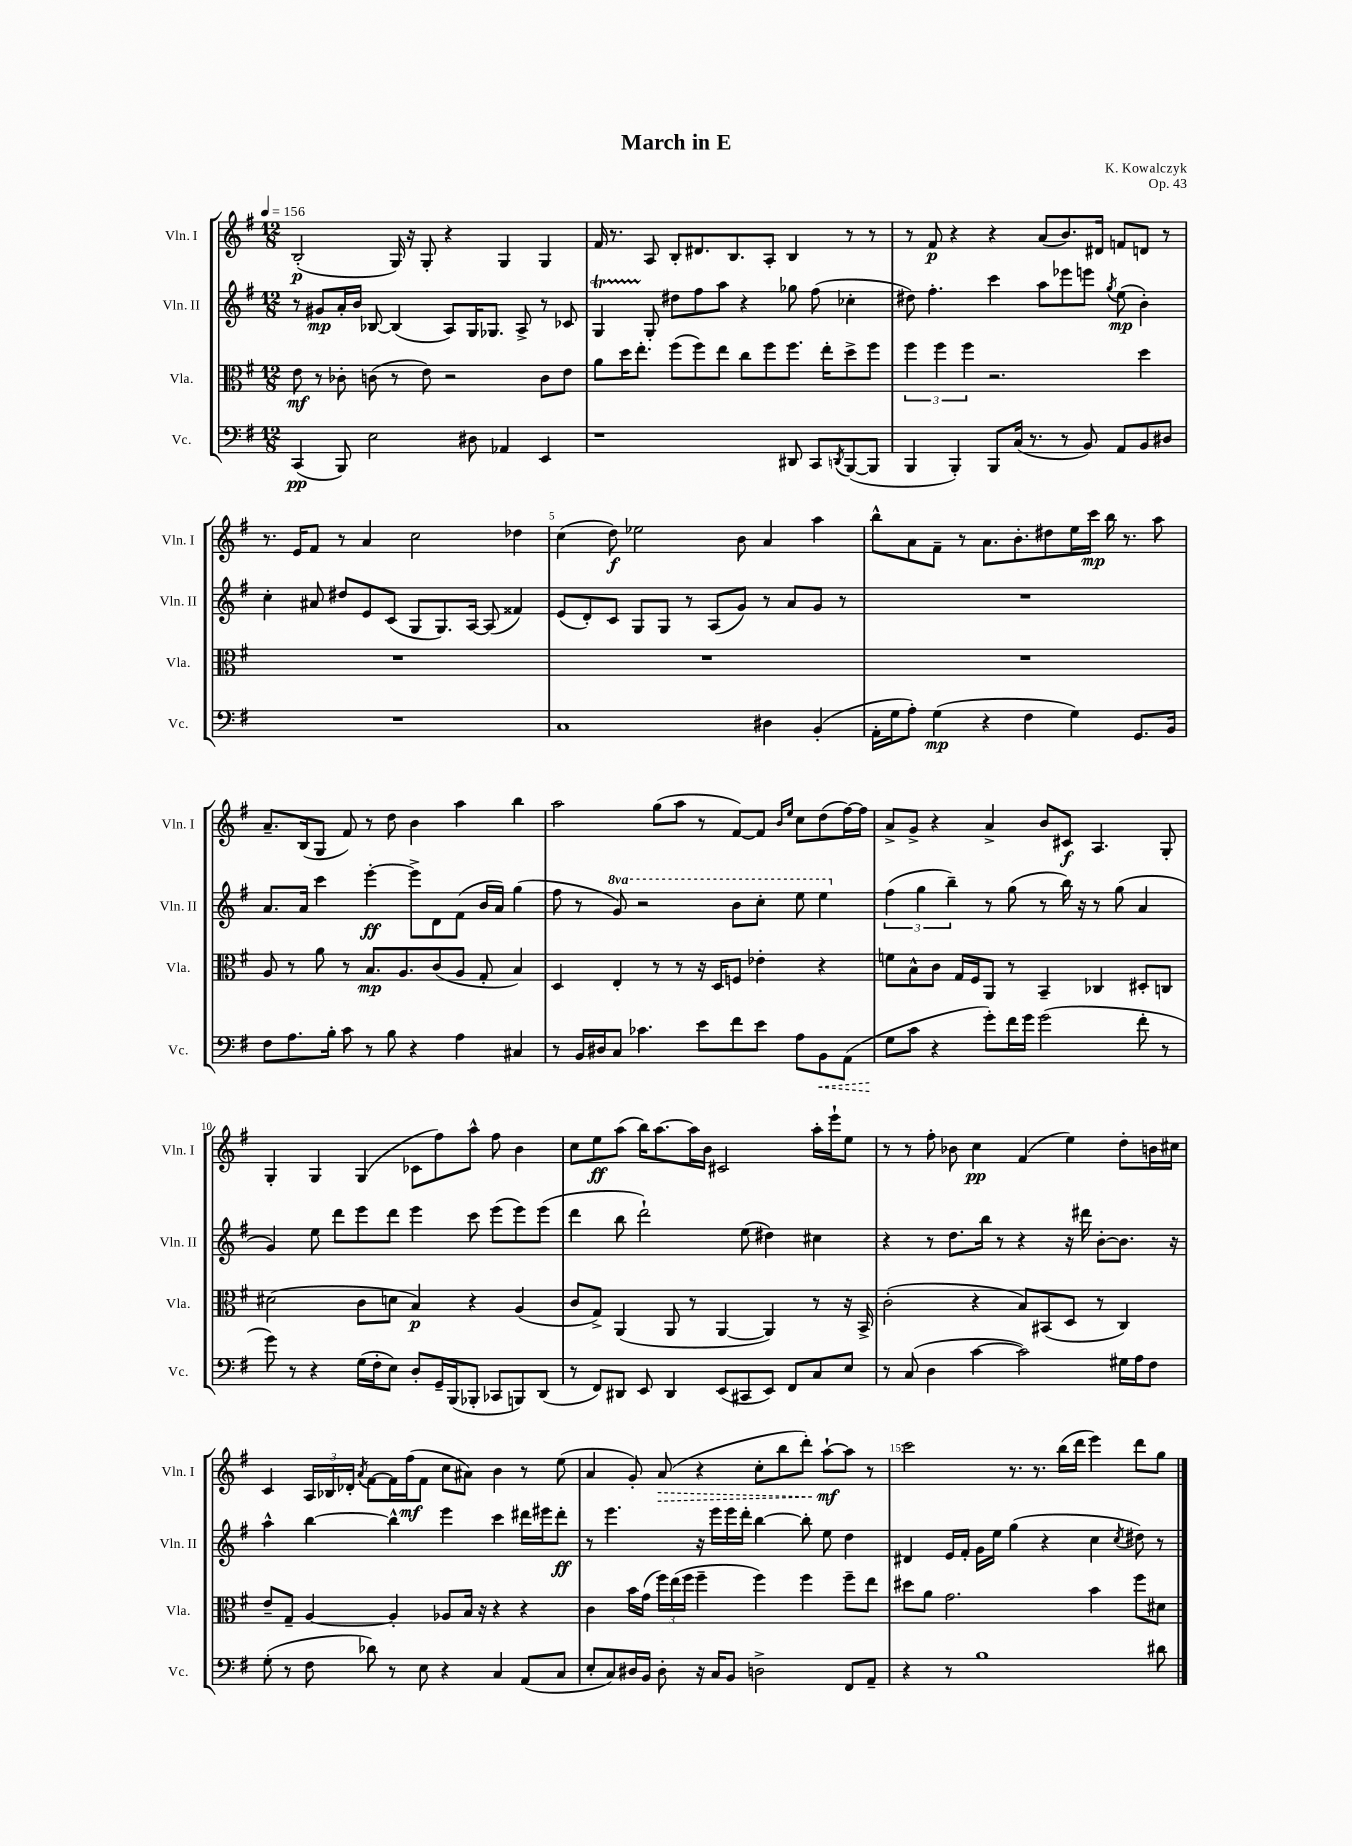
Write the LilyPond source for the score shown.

\header { title = "March in E" composer = "K. Kowalczyk" opus = "Op. 43" }
<<
\new StaffGroup <<
\new Staff = "s0" \with { instrumentName = "Vln. I" shortInstrumentName = "Vln. I" } {
    \clef treble \key g \major \numericTimeSignature \time 12/8 \tempo 4 = 156
    b2-.\p( g16) r16 g8-. r4 g4 g4 |
    fis'16 r8. a8 b8-. dis'8. b8. a8-. b4 r8 r8 |
    r8 fis'8\p r4 r4 a'8( b'8.) dis'16 f'8 d'8 r8 |
    r8. e'16 fis'8 r8 a'4 c''2 des''4 |
    c''4( d''8\f) ees''2 b'8 a'4 a''4 |
    b''8-^ a'8 fis'8-- r8 a'8. b'8.-. dis''8 e''16 c'''16\mp b''16 r8. a''8 |
    a'8.-- b16( g8 fis'8) r8 d''8 b'4 a''4 b''4 |
    a''2 g''8( a''8 r8 fis'8~) fis'8 \grace { b'16 e''16 } c''8 d''8( fis''16~) fis''16 |
    a'8-> g'8-> r4 a'4-> b'8 cis'8\f a4. g8-. |
    g4-. g4 g4( ces'8 fis''8) a''8-^ fis''8 b'4 |
    c''8 e''8\ff a''8( b''16) a''8.~ a''16 b'16 cis'2 a''16-. e'''16-! e''8 |
    r8 r8 fis''8-. bes'8 c''4\pp fis'4( e''4) d''8-. b'16 cis''16 |
    c'4 \tuplet 3/2 { a16 bes16 des'16-. } \acciaccatura { a'8 } fis'8~ fis'16 fis''16\mf( fis'8 c''8 ais'8) b'4 r8 e''8( |
    a'4 g'8-.) \once \override Hairpin.style = #'dashed-line a'8\>( r4 c''8-. b''8 d'''8-.) a''8~-!\mf\! a''8 r8 |
    c'''2 r8. r8. b''16( d'''16 e'''4) d'''8 g''8 \bar "|." |
}
\new Staff = "s1" \with { instrumentName = "Vln. II" shortInstrumentName = "Vln. II" } {
    \clef treble \key g \major \numericTimeSignature \time 12/8 \set Staff.ottavationMarkups = #ottavation-simple-ordinals
    r8 gis'8\mp a'16-. b'16 bes8~ bes4( a8) g16 ges8. a8-> r8 ces'8 |
    g4\startTrillSpan g8-.\stopTrillSpan dis''8 fis''8 a''8 r4 ges''8 fis''8( ces''4-. |
    dis''8) fis''4.-. c'''4 a''8 ees'''8 e'''8 \acciaccatura { g''8 } e''8\mp( b'4-.) |
    c''4-. ais'8 dis''8 e'8 c'8( g8 g8.) a16~ a8( fisis'4) |
    e'8( d'8-.) c'8 g8 g8 r8 a8( g'8) r8 a'8 g'8 r8 |
    R1. |
    a'8. a'16 c'''4 e'''4~-.\ff e'''8-> d'8 fis'8( b'16 a'16) g''4( |
    fis''8 r8 \ottava #1 g''8) r2 b''8 c'''8-. e'''8 e'''4 \ottava #0 |
    \tuplet 3/2 { fis''4( g''4 b''4--) } r8 g''8( r8 b''16) r16 r8 g''8( a'4 |
    g'4) e''8 d'''8 e'''8 d'''8 e'''4 c'''8 e'''8( e'''8) e'''8( |
    d'''4 b''8 d'''2-!) e''8( dis''4) cis''4 |
    r4 r8 d''8. b''16 r8 r4 r16 dis'''16 b'8~-. b'8. r16 |
    a''4-^ b''4~ b''4-^ e'''4 c'''4 dis'''16 eis'''16 dis'''8-.\ff |
    r8 e'''4. r16 e'''16 e'''16 d'''16-. b''4~ b''8-. e''8 d''4 |
    dis'4 e'16 fis'16-. g'16 e''16 g''4( r4 c''4 \acciaccatura { c''8 } dis''8) r8 \bar "|." |
}
\new Staff = "s2" \with { instrumentName = "Vla." shortInstrumentName = "Vla." } {
    \clef alto \key g \major \numericTimeSignature \time 12/8
    e'8\mf r8 ces'8-. c'8( r8 e'8) r2 c'8 e'8 |
    a'8 d''16 e''8.-. fis''8( fis''8) e''8 c''8 fis''8 fis''8. e''16-. d''8-> fis''8 |
    \tuplet 3/2 { fis''4 fis''4 fis''4 } r2. d''4 |
    R1. |
    R1. |
    R1. |
    a8 r8 a'8 r8 b8.\mp a8. c'8( a8 g8-. b4) |
    d4 e4-. r8 r8 r16 d16 f8 ees'4-. r4 |
    f'8 b8-^ c'8 g16 fis16 a,8 r8 b,4-- ces4 dis8-. c8 |
    dis'2( c'8 d'8 b4\p) r4 a4( |
    c'8 g8->) a,4( a,8 r8 a,4~ a,4) r8 r16 b,16-> |
    c'2-.( r4 b8) bis,8( d8 r8 c4) |
    e'8-- g8-- a4~ a4-. aes8 b16 r16 r4 r4 |
    c'4 b'16 g'16( \tuplet 3/2 { fis''16) e''16( fis''16 } fis''4-- fis''4) fis''4 fis''8-- e''8 |
    dis''8 a'8 g'2. b'4 fis''8 dis'8 \bar "|." |
}
\new Staff = "s3" \with { instrumentName = "Vc." shortInstrumentName = "Vc." } {
    \clef bass \key g \major \numericTimeSignature \time 12/8
    c,4\pp( b,,8) e2 dis8 aes,4 e,4 |
    r1 dis,8 c,8 \acciaccatura { d,8 } b,,8~( b,,8 |
    b,,4 b,,4-.) b,,8 c16( r8. r8 b,8) a,8 b,8 dis8 |
    R1. |
    c1 dis4 b,4-.( |
    a,16-. g16 a8-.) g4\mp( r4 fis4 g4) g,8. b,16 |
    fis8 a8. b16-. c'8 r8 b8 r4 a4 cis4 |
    r8 b,16 dis16 c8 ces'4. e'8 fis'8 e'8 a8 \once \override Hairpin.style = #'dashed-line b,8\< a,8( |
    g8\! c'8 r4 g'8-.) fis'16 g'16 g'2( fis'8-. r8 |
    g'8) r8 r4 g16( fis16-. e8) d8-. g,16-- b,,16( bes,,8-. ces,8 b,,8) d,8( |
    r8 fis,8) dis,8 e,8 dis,4 e,8( cis,8 e,8) fis,8 c8 e8 |
    r8 c8( d4 c'4~ c'2) gis16 a16 fis8 |
    g8-.( r8 fis8 des'8) r8 e8 r4 c4 a,8( c8 |
    e8-. c8) dis16 b,16 dis8-. r16 c16 b,8 d2-> fis,8 a,8-- |
    r4 r8 b1 dis'8 \bar "|." |
}
>>
>>
\layout { \context { \Score \override BarNumber.break-visibility = ##(#f #t #t) barNumberVisibility = #(every-nth-bar-number-visible 5) } }
